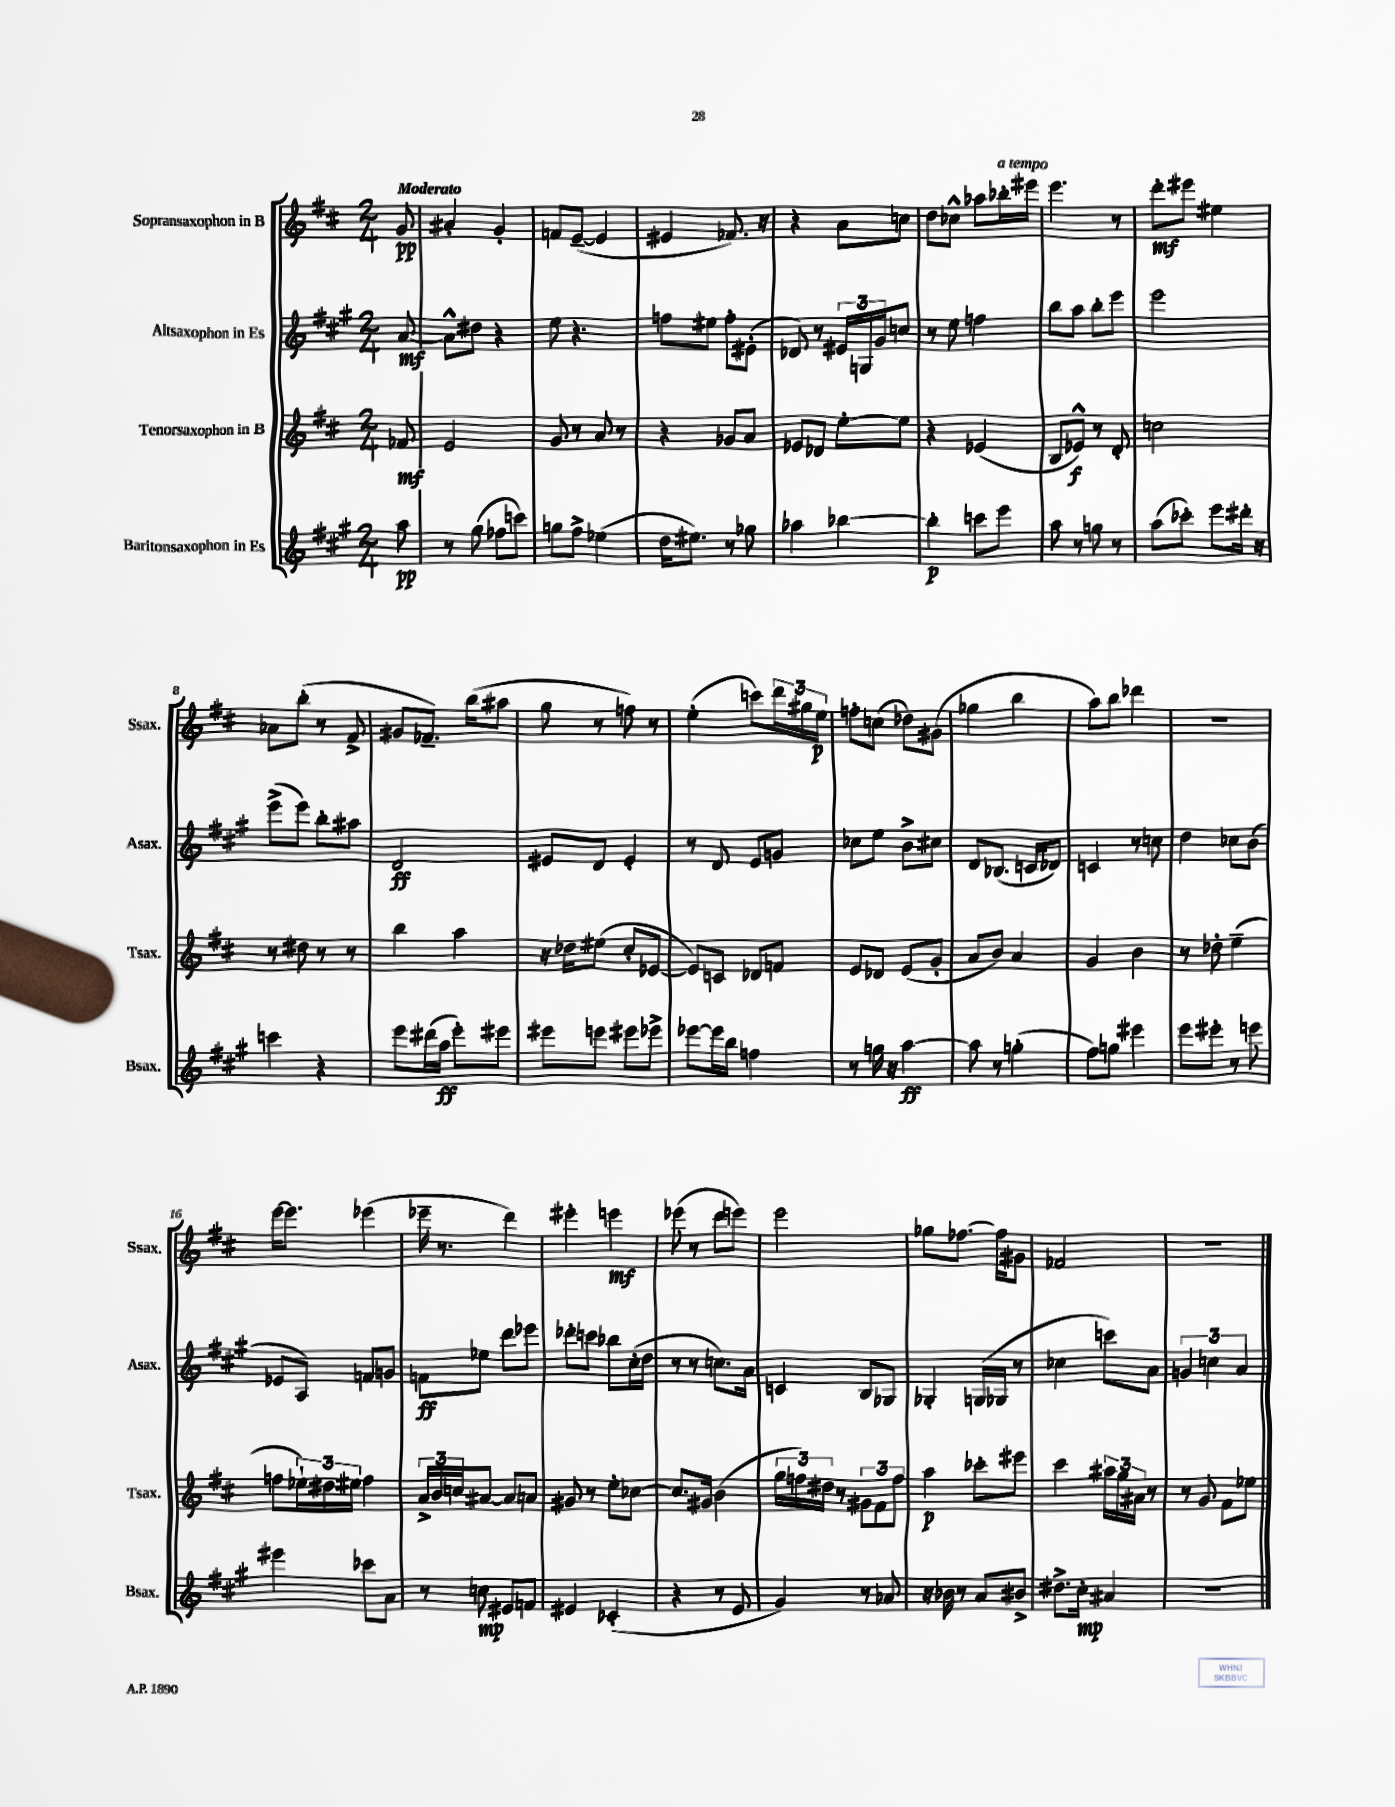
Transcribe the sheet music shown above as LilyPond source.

<<
\new StaffGroup <<
\new Staff = "s0" \with { instrumentName = "Sopransaxophon in B" shortInstrumentName = "Ssax." } {
    \clef treble \key d \major \numericTimeSignature \time 2/4 \partial 8 \tempo "Moderato"
    g'8\pp |
    ais'4-. g'4-. |
    f'8 e'8~--( e'4 |
    eis'4 fes'8.) r16 |
    r4 a'8 c''8 |
    d''8 ces''8-^ aes''8 bes''16-.^\markup { \italic "a tempo" } eis'''16 |
    e'''4. r8 |
    d'''8-.\mf eis'''8 eis''4 |
    aes'8 b''8-.( r8 fis'8-> |
    gis'8 fes'8.--) b''16( ais''8 |
    g''8 r8 f''8) r8 |
    e''4-.( c'''8) \tuplet 3/2 { d'''16 gis''16 e''16\p } |
    f''8-. c''8( des''8) gis'8( |
    ges''4 b''4 |
    a''8) b''8 des'''4 |
    R2 |
    e'''16~ e'''8. ees'''4( |
    ees'''16-- r8. d'''4) |
    eis'''4-. e'''4\mf |
    ees'''8( r8 d'''8 e'''8) |
    e'''2 |
    ges''8 fes''8.~ fes''16 gis'8 |
    fes'2 |
    r2 \bar "|." |
}
\new Staff = "s1" \with { instrumentName = "Altsaxophon in Es" shortInstrumentName = "Asax." } {
    \clef treble \key a \major \numericTimeSignature \time 2/4 \partial 8
    a'8~\mf |
    a'8-^ dis''8 r4 |
    e''8 r4. |
    f''8 eis''8 f''8-. eis'8-.( |
    des'8) r8 \tuplet 3/2 { eis'16 g16 gis'16 } c''8 |
    r8 e''8 f''4 |
    b''8 a''8 b''8-. e'''8 |
    e'''2 |
    e'''8->( e'''8) b''8-. ais''8 |
    d'2\ff |
    eis'8 d'8 eis'4-. |
    r8 d'8 e'8 g'8 |
    ces''8 e''8 b'8-> cis''8 |
    d'8 bes8.( c'16 des'8) |
    c'4 r8 c''8 |
    d''4 ces''8 b'8( |
    ees'8 a8) f'8 g'8 |
    f'8\ff ees''8 d'''8 ees'''8 |
    des'''8-. c'''8 bes''8 cis''16-.( d''16 |
    r8 r8 c''8.) a'16 |
    c'4 b8 ges8 |
    ges4-. g16( ges16 r8 |
    ces''4 c'''8) a'8 |
    \tuplet 3/2 { g'4 c''4 a'4 } \bar "|." |
}
\new Staff = "s2" \with { instrumentName = "Tenorsaxophon in B" shortInstrumentName = "Tsax." } {
    \clef treble \key d \major \numericTimeSignature \time 2/4 \partial 8
    fes'8\mf |
    e'2 |
    g'8 r8 a'8 r8 |
    r4 ges'8 a'8 |
    ees'8 des'8 e''8~-. e''8 |
    r4 ees'4( |
    b8 ees'8-^\f) r8 d'8-. |
    c''2 |
    r8 dis''8 r8 r8 |
    b''4 a''4 |
    r16 des''16 eis''8( cis''8-. ees'8~ |
    ees'8) c'8 des'8 f'8 |
    e'8 des'8 e'8( g'8-. |
    a'8 b'8) a'4 |
    g'4 b'4 |
    r8 des''8-. e''4--( |
    f''8 \tuplet 3/2 { ees''16-!) dis''16 eis''16 } f''4 |
    \tuplet 3/2 { a'16-> b'16 c''16 } ais'8~ ais'8 a'8 |
    gis'8 r8 e''8-. ces''8~ |
    ces''8. gis'16 b'4( |
    \tuplet 3/2 { g''16 f''16) dis''16 } r8 \tuplet 3/2 { gis'8 fis'8 f''8 } |
    a''4\p ces'''8-. eis'''8 |
    cis'''4 \tuplet 3/2 { ais''16 g''16 ais'16 } r8 |
    r8 g'8 fis'8 ees''8 \bar "|." |
}
\new Staff = "s3" \with { instrumentName = "Baritonsaxophon in Es" shortInstrumentName = "Bsax." } {
    \clef treble \key a \major \numericTimeSignature \time 2/4 \partial 8
    a''8\pp |
    r8 gis''8( fes''8 c'''8) |
    g''8 fis''8-> ees''4( |
    d''16 eis''8.) r8 ges''8 |
    aes''4 bes''4~ |
    bes''4-.\p c'''8 e'''8 |
    a''8 r8 g''8 r8 |
    a''8( ces'''8-.) e'''8 dis'''16-. r16 |
    c'''4 r4 |
    e'''8 dis'''16( a''16\ff e'''8-.) eis'''8 |
    eis'''8 e'''8 eis'''8 ees'''8-> |
    ees'''8~ ees'''16 b''16 f''4 |
    r8 g''16 r16 a''4~\ff |
    a''8 r8 g''4-.( |
    fis''8) g''8 eis'''4 |
    e'''8 eis'''8-. r8 e'''8 |
    eis'''4 ces'''8 a'8 |
    r8 c''8\mp eis'8 f'8 |
    eis'4 ces'4-.( |
    r4 r8 e'8 |
    gis'4) r8 aes'8 |
    r16 bes'16 r8 a'8 bis'8-> |
    dis''8.-> cis''16-.\mp ais'4 |
    R2 \bar "|." |
}
>>
>>
